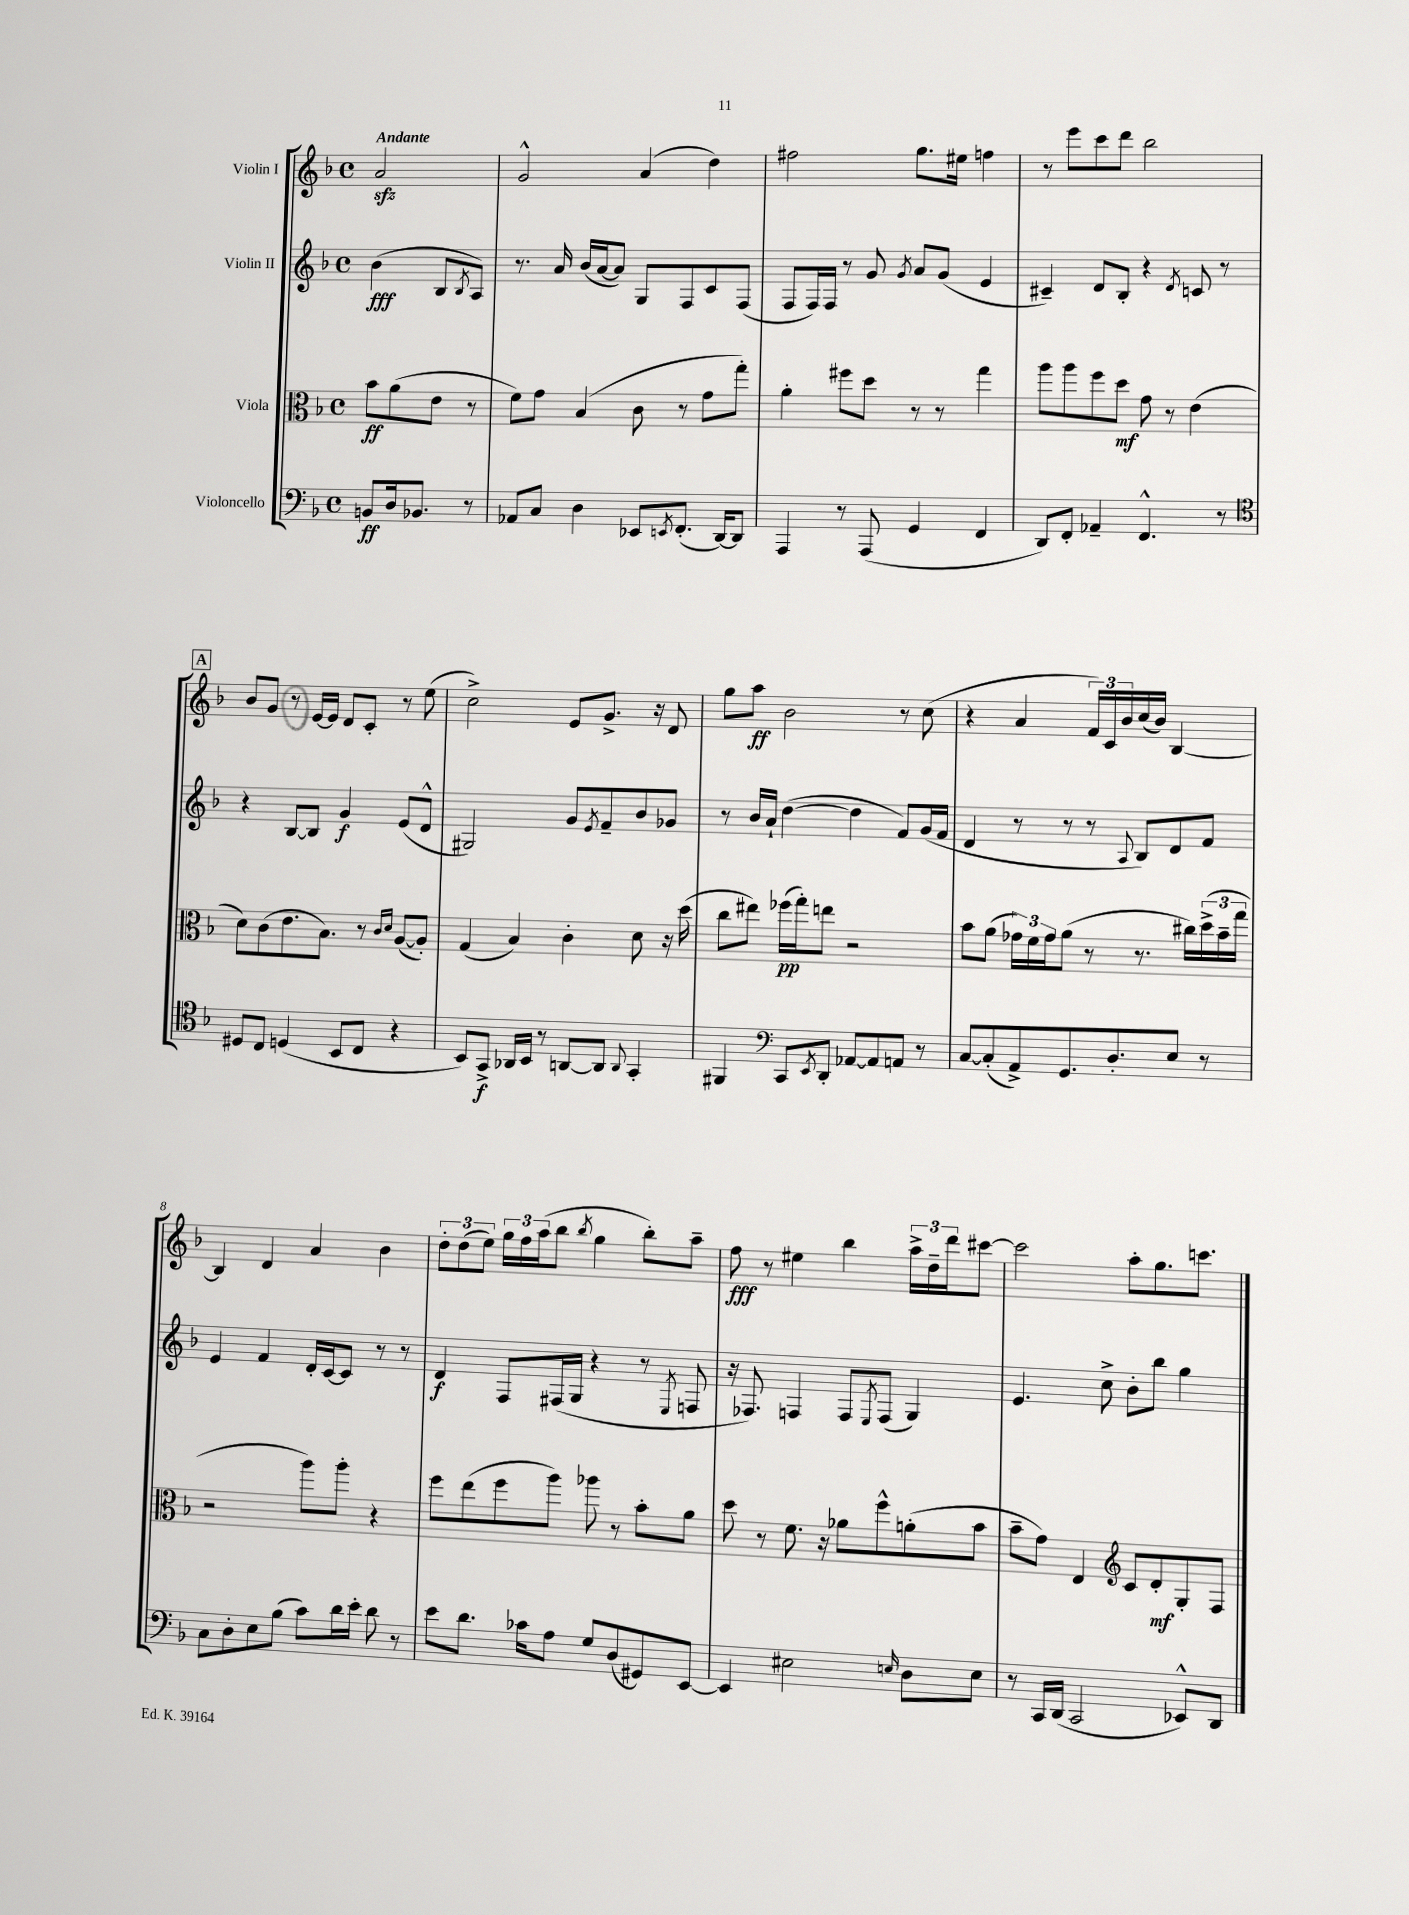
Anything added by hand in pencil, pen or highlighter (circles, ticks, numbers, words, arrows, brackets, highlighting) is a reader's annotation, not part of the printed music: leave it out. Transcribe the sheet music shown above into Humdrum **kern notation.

**kern	**dynam	**kern	**dynam	**kern	**dynam	**kern	**dynam
*part4	*part4	*part3	*part3	*part2	*part2	*part1	*part1
*staff4	*staff4	*staff3	*staff3	*staff2	*staff2	*staff1	*staff1
*I"Violoncello	*	*I"Viola	*	*I"Violin II	*	*I"Violin I	*
*clefF4	*	*clefC3	*	*clefG2	*	*clefG2	*
*k[b-]	*	*k[b-]	*	*k[b-]	*	*k[b-]	*
*M4/4	*	*M4/4	*	*M4/4	*	*M4/4	*
*met(c)	*	*met(c)	*	*met(c)	*	*met(c)	*
=	=	=	=	=	=	=	=
!	!	!	!	!	!	!LO:TX:a:B:t=Andante	!
8BBn/L	ff	8b-\L	ff	(4b-\	fff	2azz/	.
16D/k	.	(8a\	.	.	.	.	.
8.BB-X/J	.	.	.	.	.	.	.
.	.	8e\J	.	8B-/L	.	.	.
.	.	.	.	8qB-/	.	.	.
8r	.	8r	.	8A/J)	.	.	.
=1	=1	=1	=1	=1	=1	=1	=1
8AA-X/L	.	8f\L)	.	8.r	.	2g^^/	.
8C/J	.	8g\J	.	.	.	.	.
.	.	.	.	16a/	.	.	.
4D\	.	(4B-/	.	(16b-/LL	.	.	.
.	.	.	.	[16a/J	.	.	.
.	.	.	.	8a/J])	.	.	.
8EE-X/L	.	8c\	.	8G/L	.	(4a/	.
8qEEn/	.	.	.	.	.	.	.
(8.FF'/J	.	8r	.	8F/	.	.	.
.	.	8g\L	.	8c/	.	4dd\)	.
[16DD/KL)	.	.	.	.	.	.	.
8DD/J]	.	8gg'\J)	.	(8F/J	.	.	.
=2	=2	=2	=2	=2	=2	=2	=2
4AAA/	.	4a'\	.	8F/L	.	2ff#X\	.
.	.	.	.	16F/L)	.	.	.
.	.	.	.	16F/JJ	.	.	.
8r	.	8ff#X\L	.	8r	.	.	.
(8AAA/	.	8dd\J	.	8g/	.	.	.
.	.	.	.	8qg/	.	.	.
4GG/	.	8r	.	8a/L	.	8.gg\L	.
.	.	8r	.	(8g/J	.	.	.
.	.	.	.	.	.	16ee#X\Jk	.
4FF/	.	4gg\	.	4e/	.	4ffn\	.
=3	=3	=3	=3	=3	=3	=3	=3
8DD/L)	.	8aa\L	.	4c#X~/)	.	8r	.
8FF'/J	.	8aa\	.	.	.	8eee\L	.
4AA-X~/	.	8ff\	.	8d/L	.	8ccc\	.
.	.	8dd\J	mf	8B-'/J	.	8ddd\J	.
4.FF^^/	.	8g\	.	4r	.	2bb-\	.
.	.	8r	.	.	.	.	.
.	.	.	.	8qd/	.	.	.
.	.	(4e\	.	8cn/	.	.	.
8r	.	.	.	8r	.	.	.
!!LO:LB:g=z
!!LO:REH:place=s1:t=A
=4	=4	=4	=4	=4	=4	=4	=4
*clefC4	*	*	*	*	*	*	*
8D#X/L	.	8d\L)	.	4r	.	8b-/L	.
8C/J	.	(8c\	.	.	.	8g/J	.
(4Dn/	.	8.e\	.	[8B-/L	.	8r	.
.	.	.	.	8B-/J]	.	[16e/LL	.
.	.	8.B-\J)	.	.	.	16e/JJ]	.
8BB-/L	.	.	.	4g/	f	8d/L	.
8C/J	.	8r	.	.	.	8c'/J	.
.	.	16qqc/LL	.	.	.	.	.
.	.	16qqd/JJ	.	.	.	.	.
4r	.	([8A/L	.	(8e/L	.	8r	.
.	.	8A'/J])	.	8d^^/J	.	(8ee\	.
=5	=5	=5	=5	=5	=5	=5	=5
8BB-/L)	.	(4G/	.	2G#X/)	.	2cc^\)	.
8GG^/J	f	.	.	.	.	.	.
16AA-X/LL	.	4B-/)	.	.	.	.	.
16BB-/JJ	.	.	.	.	.	.	.
8r	.	.	.	.	.	.	.
[8AAn/L	.	4c'\	.	8g/L	.	8e/L	.
.	.	.	.	8qe/	.	.	.
8AA/J]	.	.	.	8f~/	.	8.g^/J	.
8qqAA/	.	.	.	.	.	.	.
4GG'/	.	8d\	.	8b-/	.	.	.
.	.	.	.	.	.	16r	.
.	.	16r	.	8g-X/J	.	8d/	.
.	.	(16dd\	.	.	.	.	.
=6	=6	=6	=6	=6	=6	=6	=6
4FF#X/	.	8cc\L	.	8r	.	8gg\L	.
.	.	8ee#X\J)	.	16b-/LL	.	8aa\J	ff
.	.	.	.	16a`/JJ	.	.	.
*clefF4	*	*	*	*	*	*	*
8CC/L	.	(16ff-X\LL	pp	([4dd\	.	2b-\	.
.	.	16gg'\J)	.	.	.	.	.
8qEE/	.	.	.	.	.	.	.
8DD'/J	.	8een\J	.	.	.	.	.
[8AA-X/L	.	2r	.	4dd\]	.	.	.
8AA-/]	.	.	.	.	.	.	.
8AAn/J	.	.	.	8f/L)	.	8r	.
8r	.	.	.	(16g/L	.	(8cc\	.
.	.	.	.	16f/JJ	.	.	.
=7	=7	=7	=7	=7	=7	=7	=7
[8C/L	.	8b-\L	.	4d/	.	4r	.
(8C'/]	.	(8a\J	.	.	.	.	.
8AA^/)	.	24g-X\LL)	.	8r	.	4a/	.
.	.	24f\	.	.	.	.	.
.	.	24g-\J	.	.	.	.	.
8.GG/	.	(8a\J	.	8r	.	.	.
.	.	8r	.	8r	.	24f/LL)	.
.	.	.	.	.	.	24c/	.
8.D'/	.	.	.	.	.	.	.
.	.	.	.	.	.	24b-/	.
.	.	.	.	8qqA/	.	.	.
.	.	8.r	.	8B-/L)	.	(16cc/	.
.	.	.	.	.	.	16b-/JJ)	.
8E/J	.	.	.	8d/	.	[4B-/	.
.	.	16cc#X\LL)	.	.	.	.	.
8r	.	(24dd^\	.	8f/J	.	.	.
.	.	24b-~\	.	.	.	.	.
.	.	24gg\JJ	.	.	.	.	.
!!LO:LB:g=z
=8	=8	=8	=8	=8	=8	=8	=8
8C\L	.	2r	.	4e/	.	4B-/]	.
8D'\	.	.	.	.	.	.	.
8E\	.	.	.	4f/	.	4d/	.
(8B-\J	.	.	.	.	.	.	.
8c\L)	.	8aa\L)	.	16d'/LL	.	4a/	.
.	.	.	.	[16c/J	.	.	.
16d\L	.	8aa'\J	.	8c/J]	.	.	.
16e'\JJ	.	.	.	.	.	.	.
8d\	.	4r	.	8r	.	4b-\	.
8r	.	.	.	8r	.	.	.
=9	=9	=9	=9	=9	=9	=9	=9
8e\L	.	8ff\L	.	4d/	f	12dd'\L	.
.	.	.	.	.	.	(12dd\	.
8.d\J	.	(8ee\	.	.	.	.	.
.	.	.	.	.	.	12ee\J)	.
.	.	8ff\	.	8F/L	.	24gg\LL	.
.	.	.	.	.	.	24ff\	.
16c-X\KL	.	.	.	.	.	.	.
.	.	.	.	.	.	(24aa\J	.
8A\J	.	8aa\J)	.	(16F#X/L	.	8bb-\J	.
.	.	.	.	16G/JJ	.	.	.
.	.	.	.	.	.	8qbb-/	.
8G/L	.	8aa-X\	.	4r	.	4gg\	.
(8D/	.	8r	.	.	.	.	.
8GG#X/)	.	8b-'\L	.	8r	.	8bb-'\L)	.
.	.	.	.	8qE/	.	.	.
[8EE/J	.	8a\J	.	8Fn/	.	8aa~\J	.
=10	=10	=10	=10	=10	=10	=10	=10
4EE/]	.	8dd\	.	16r	.	8ff\	fff
.	.	.	.	8.F-X/)	.	.	.
.	.	8r	.	.	.	8r	.
2E#X\	.	8.f\	.	4Fn/	.	4ee#X\	.
.	.	16r	.	.	.	.	.
.	.	8a-X\L	.	8F/L	.	4bb-\	.
.	.	.	.	8qE/	.	.	.
.	.	8ff^^\	.	(8F/J	.	.	.
16qqEn/	.	.	.	.	.	.	.
8D\L	.	(8an'\	.	4G/)	.	24aa^\LL	.
.	.	.	.	.	.	24dd~\	.
.	.	.	.	.	.	24ddd\J	.
8E\J	.	8b-\J	.	.	.	[8ccc#X\J	.
=11	=11	=11	=11	=11	=11	=11	=11
8r	.	8b-~\L	.	4.e/	.	2ccc#\]	.
16CC/LL	.	8g\J)	.	.	.	.	.
(16DD/JJ	.	.	.	.	.	.	.
2CC/	.	4E/	.	.	.	.	.
.	.	.	.	8cc^\	.	.	.
*	*	*clefG2	*	*	*	*	*
.	.	8c/L	.	8b-'\L	.	8aa'\L	.
.	.	8d'/	mf	8bb-\J	.	8.gg\	.
8EE-X^^/L)	.	8G'/	.	4gg\	.	.	.
.	.	.	.	.	.	8.cccn\J	.
8DD/J	.	8F/J	.	.	.	.	.
==	==	==	==	==	==	==	==
*-	*-	*-	*-	*-	*-	*-	*-
